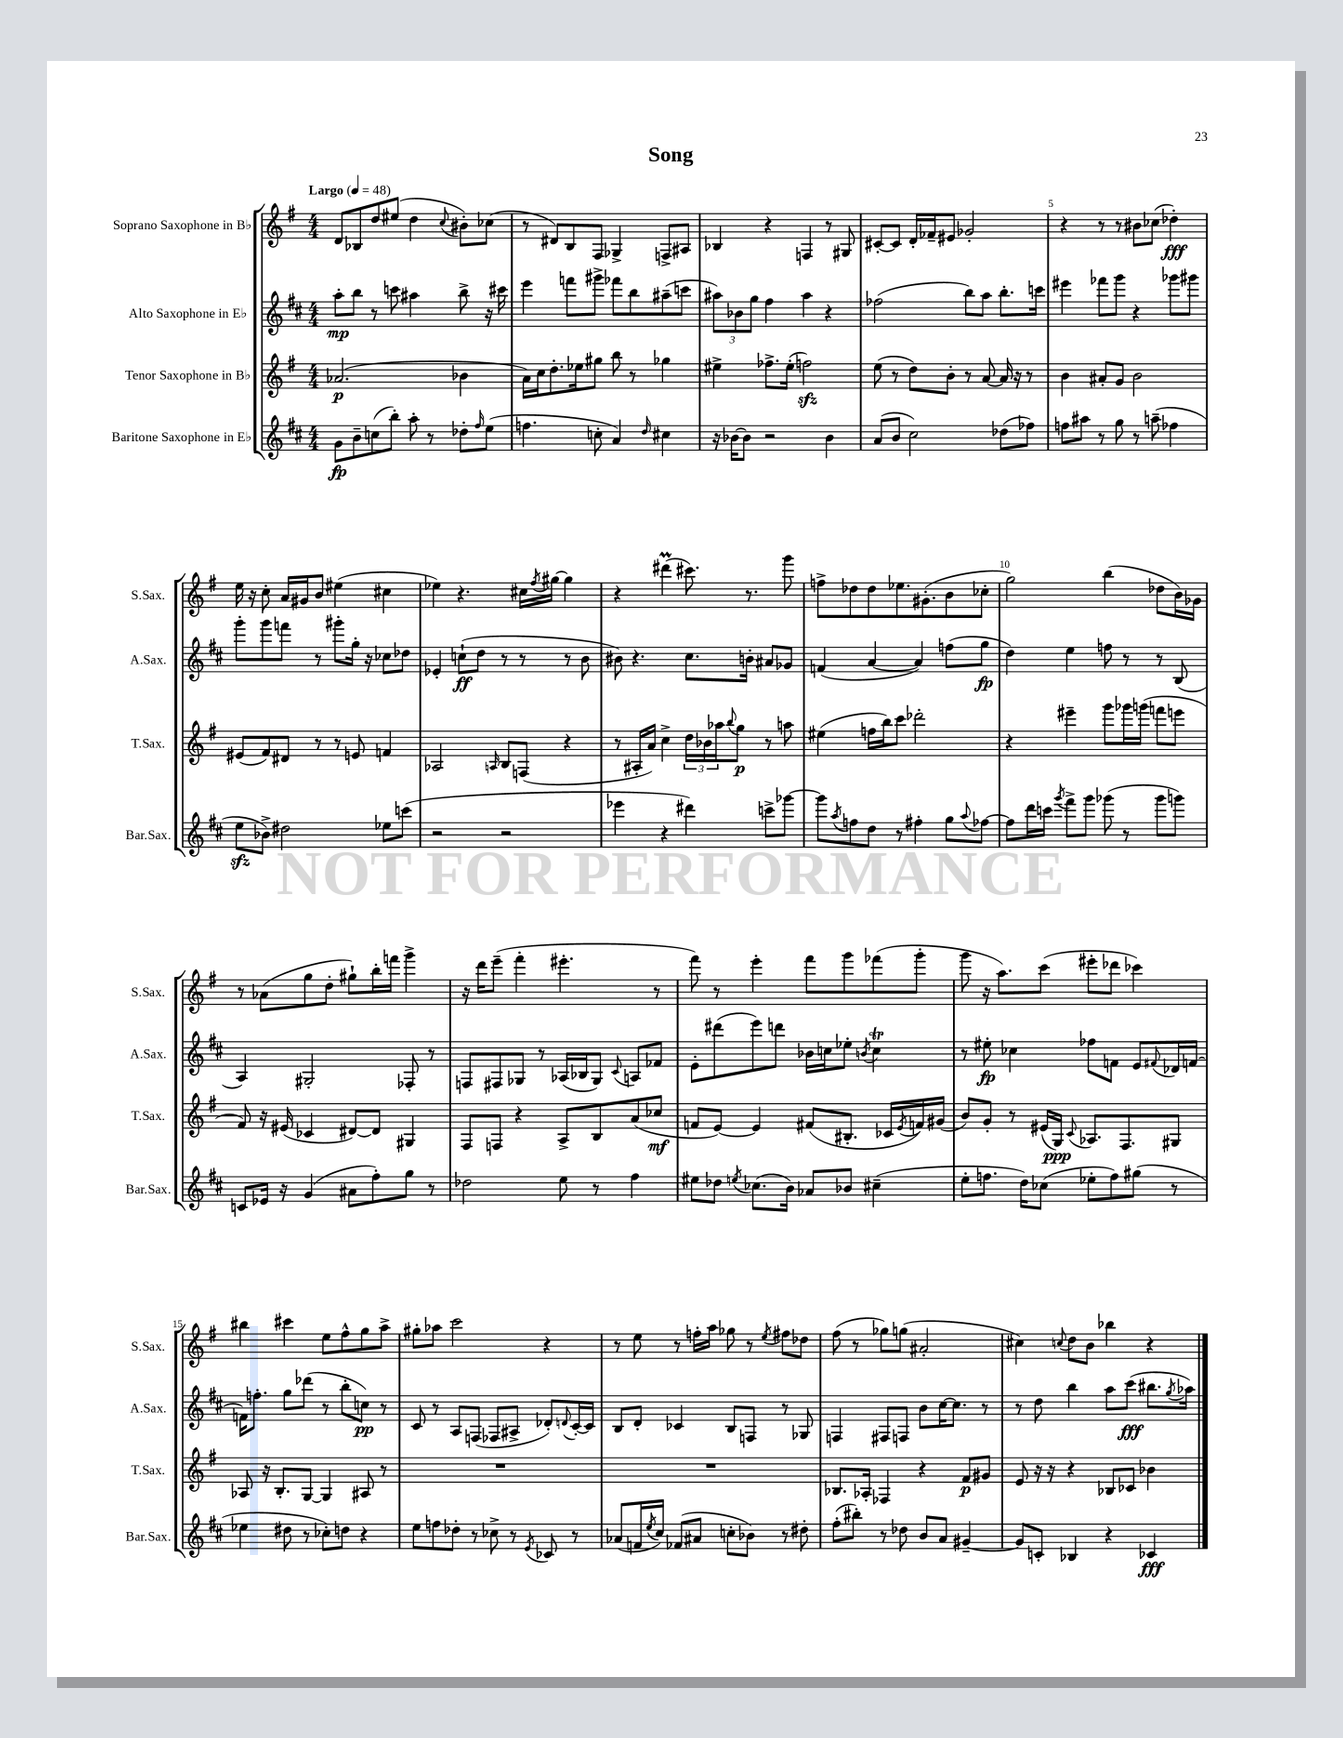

**kern	**kern	**kern	**kern
*staff4	*staff3	*staff2	*staff1
*clefG2	*clefG2	*clefG2	*clefG2
*k[f#c#]	*k[f#]	*k[f#c#]	*k[f#]
*M4/4	*M4/4	*M4/4	*M4/4
*MM48	*MM48	*MM48	*MM48
8g\L	(2.a-/	8aa'\L	8d/L
8b~\	.	8bb\J	8B-/
(8cc\	.	8r	8dd/
8bb'\J)	.	8ccc\	(8ee#/J
8aa'\	.	4aa#\	4dd\
8r	.	.	.
.	.	.	8qqcc/
8dd-'\L	4b-\	8bb^\	8b#'\L)
16qqff#/	.	.	.
(8ee\J	.	16r	(8cc-\J
.	.	16ccc#\	.
=	=	=	=
4.ff\	16a\LL)	4eee\	8r
.	16cc\J	.	.
.	8.dd'\	.	8d#/L)
.	.	8fff\L	8B/
.	16ee-\k	.	.
8cc'\	8gg#\J	8ggg#^\J	8F#/J
4a/)	8bb\	8fff-\L	4G-^/
.	8r	8bb\	.
16qqdd/	.	.	.
4cc#\	4gg-\	(8aa#~\	8F^/L
.	.	8ccc\J	8A#/J
=	=	=	=
16r	4ee#^\	12aa#\L)	4B-/
[16b-\LK	.	.	.
.	.	12b-\	.
8b-\]J	.	.	.
.	.	12gg\J	.
2r	8.ff-^\L	4ff#\	4r
.	(16ee#'\Jk	.	.
.	2ff\)	4aa#\	4F/
4b-\	.	4r	8r
.	.	.	8G#/
=	=	=	=
(8a/L	(8ee\	(2ff-\	[8c#'/L
8b/J	8r	.	8c#/]J
2cc#\)	8dd\L)	.	16d'/LL
.	.	.	16f-~/J
.	8b'\J	.	8e#/J
.	8r	8bb\L)	2g-'/
.	[8a/	8aa\J	.
(8dd-\L	16a/]	8.bb'\L	.
.	16r	.	.
8ff-\J)	8r	.	.
.	.	16ccc\Jk	.
=	=	=	=
8ff\L	4b\	4eee#\	4r
8aa#\J	.	.	.
8r	8a#'/L	8fff-\L	8r
8gg\	8g/J	8ggg\J	8r
8r	2b\	4r	8b#\L
(8aa~\	.	.	(8cc-\J
4ff-\	.	8ggg-\L	4dd-'\)
.	.	8ggg#\J	.
=	=	=	=
8ee\L	(8e#/L	8ggg'\L	16ee\
.	.	.	16r
8b-^\J)	8f#/)	8ggg\	8cc'\
2dd#\	8d#/J	8fff\J	16a/LL
.	.	.	16g#/J
.	8r	8r	8b/J
.	8r	8ggg#'\L	(4ee#\
.	8e/	16gg'\Jk	.
.	.	16r	.
8ee-\L	4f/	8cc-\L	4cc#\
(8ccc\J	.	8dd-\J	.
=	=	=	=
2r	2A-/	4e-'/	4ee-\)
.	.	(8cc`\L	4.r
.	.	8dd\J	.
.	16qqA/	.	.
2r	8B/L	8r	.
.	(8F/J	8r	16cc#\LL
.	.	.	8qff#/
.	.	.	[16gg#\JJ
.	4r	8r	4gg#\]
.	.	8b\	.
=	=	=	=
4eee-\	8r	8b#\)	4r
.	16A#'/LL	4.r	.
.	16a/JJ)	.	.
4r	4cc^\	.	(4ddd#\
4ddd#\)	24dd\LL	8.cc#\L	8.ccc#\)
.	24b-\	.	.
.	24aa-\J	.	.
.	8qqbb/	.	.
.	8gg\J	.	.
.	.	16b'\Jk	8.r
8ccc^\L	8r	8a#/L	.
[8ggg-\J	8aa\	8g-/J	8ggg\
=	=	=	=
8ggg-\]L	(4ee#\	(4f/	8ff^\L
8qaa/	.	.	.
8ff\	.	.	8dd-\
8dd\J	16ff\LL	[4a/	8dd-\
.	16bb\J)	.	.
8r	8ccc\J	.	8.ee-\
4ff#'\	2ddd-'\	4a/])	.
.	.	.	(8.g#'\
8gg\L	.	(8ff\L	8b\
8qqaa/	.	.	.
[8ff-\J	.	8gg\J	8cc-'\J
=	=	=	=
8ff-\]L	4r	4dd\)	2gg\)
16ddd\L	.	.	.
16ccc\JJ	.	.	.
8qggg/	.	.	.
8fff#^\L	4eee#~\	4ee\	.
8ggg\J	.	.	.
(8ggg-\	8ggg\L	8ff\	(4bb\
8r	16ggg-\L	8r	.
.	(16ggg\JJ	.	.
8ggg-\L	8fff\L	8r	8dd-\L
8ggg\J)	8eee\J	(8B/	16b\L)
.	.	.	16g-\JJ
=	=	=	=
8c/L	8f#/)	4A/)	8r
16e-/Jk	16r	.	(8a-\L
16r	(16e#/	.	.
(4g/	4c-/	2G#'/	8gg\
.	.	.	8dd'\J
8a#\L	[8d#/L)	.	8gg#`\L)
8ff#'\)	8d#/]J	.	16bb'\L
.	.	.	16fff\JJ
8gg\J	4G#/	8F-'/	4ggg^\
8r	.	8r	.
=	=	=	=
2dd-\	8F#/L	8F/L	16r
.	.	.	16ddd\LK
.	8F/J	8F#/	(8eee~\J
.	4r	8G-/J	4fff#'\
.	.	8r	.
8ee\	8A^/L	(16A-/LL	4.eee#'\
.	.	16B-/J	.
8r	8B/	8G-/J)	.
.	.	8qqc#/	.
4ff#\	(8a/	8A/L	.
.	8cc-/J	8f-/J	8r
=	=	=	=
8ee#\L	8f/L	8e'\L	8fff#\)
8dd-\J	[8e/J)	(8ddd#\	8r
8qee/	.	.	.
(8.cc-\L	4e/]	8eee\)	4eee'\
.	.	8ddd\J	.
16b\Jk)	.	.	.
8a-/L	(8f#/L	16b-\LL	8fff#\L
.	.	16cc\J	.
8b-/J	8.B#'/J	8ee-'\J	8ggg\
.	.	8qb/	.
(4cc#~\	.	4cc\	(8fff-\
.	16c-/LL	.	.
.	8qe/	.	.
.	16f/)	.	8ggg'\J
.	(16g#/JJ	.	.
=	=	=	=
8ee'\L	8b/L)	8r	8ggg\
8.ff\J	8g'/J	8ee#'\	16r
.	.	.	8.aa\L)
.	8r	4cc-\	.
16dd\LK)	.	.	.
(8cc-\J	(16e#/LL	.	(8ccc\J
.	16G/JJ)	.	.
.	8qqc/	.	.
8ee-'\L	8.A-/L	8ff-\L	8eee#'\L
8ff\)	.	8f\J	8ddd-\J
.	8.F#/	.	.
(8gg#\J	.	8e/L	4ccc-\)
.	.	8qqf#/	.
8r	8G#/J	16d-/L	.
.	.	[16f/JJ	.
=	=	=	=
4ee-\	8A-/	16f\]LK	4bb#\
.	.	8.ff'\J	.
.	16r	.	.
.	8.B'/L	.	.
8dd#\	.	8gg\L	4ccc#\
8r	[8G/J	(8ddd-\J	.
8cc-'\L)	4G/]	8r	8ee\L
8dd\J	.	8bb'\L	8ff#^^\
4r	8A#/	8cc\J)	8gg\
.	8r	8r	8aa^\J
=	=	=	=
8ee\L	1r	8c#/	8gg#'\L
8ff\	.	8r	8aa-\J
8dd-'\J	.	8A/L	2ccc\
8r	.	(8F/J	.
8cc-^\	.	8F-/L	.
8r	.	8A#^/J	.
8qe/	.	.	.
8c-/	.	8d-'/L)	4r
.	.	8qqd/	.
8r	.	[16c#'/L	.
.	.	16c#/]JJ	.
=	=	=	=
(8a-/L	1r	8B/L	8r
16f/L	.	8d'/J	8ee\
8qee/	.	.	.
16cc#/JJ)	.	.	.
(8f-/L	.	4c-/	8r
8a#/J	.	.	16ff'\LL
.	.	.	16aa\JJ
8cc'\L	.	8B/L	8gg-\
8b-\J)	.	8F/J	8r
.	.	.	8qee/
8r	.	8r	8ff#\L
8dd#'\	.	8G-/	8dd-\J
=	=	=	=
(8ff#'\L	8.B-/L	4F/	(8ff#\
8bb#'\J)	.	.	8r
.	16A-'/Jk	.	.
8r	4F-/	8F#/L	8gg-\L)
8dd-\	.	8F/J	(8gg\J
8b/L	4r	8b\L	2a#'/
8a/J	.	[16cc#\K	.
.	.	8.cc#\]J	.
[4g#~/	8f#/L	.	.
.	8g#/J	8r	.
=	=	=	=
8g#/]L	8e/	8r	4cc#\)
8c'/J	16r	8dd\	.
.	16r	.	.
.	.	.	8qqcc/
4B-/	4r	4bb\	8dd\L
.	.	.	8b\J
4r	8B-/L	8aa\L	4bb-\
.	8c-/J	(8ccc#\J	.
4c-/	4b-\	8.bb#\L	4r
.	.	8qgg/	.
.	.	16aa-\Jk)	.
==	==	==	==
*-	*-	*-	*-
